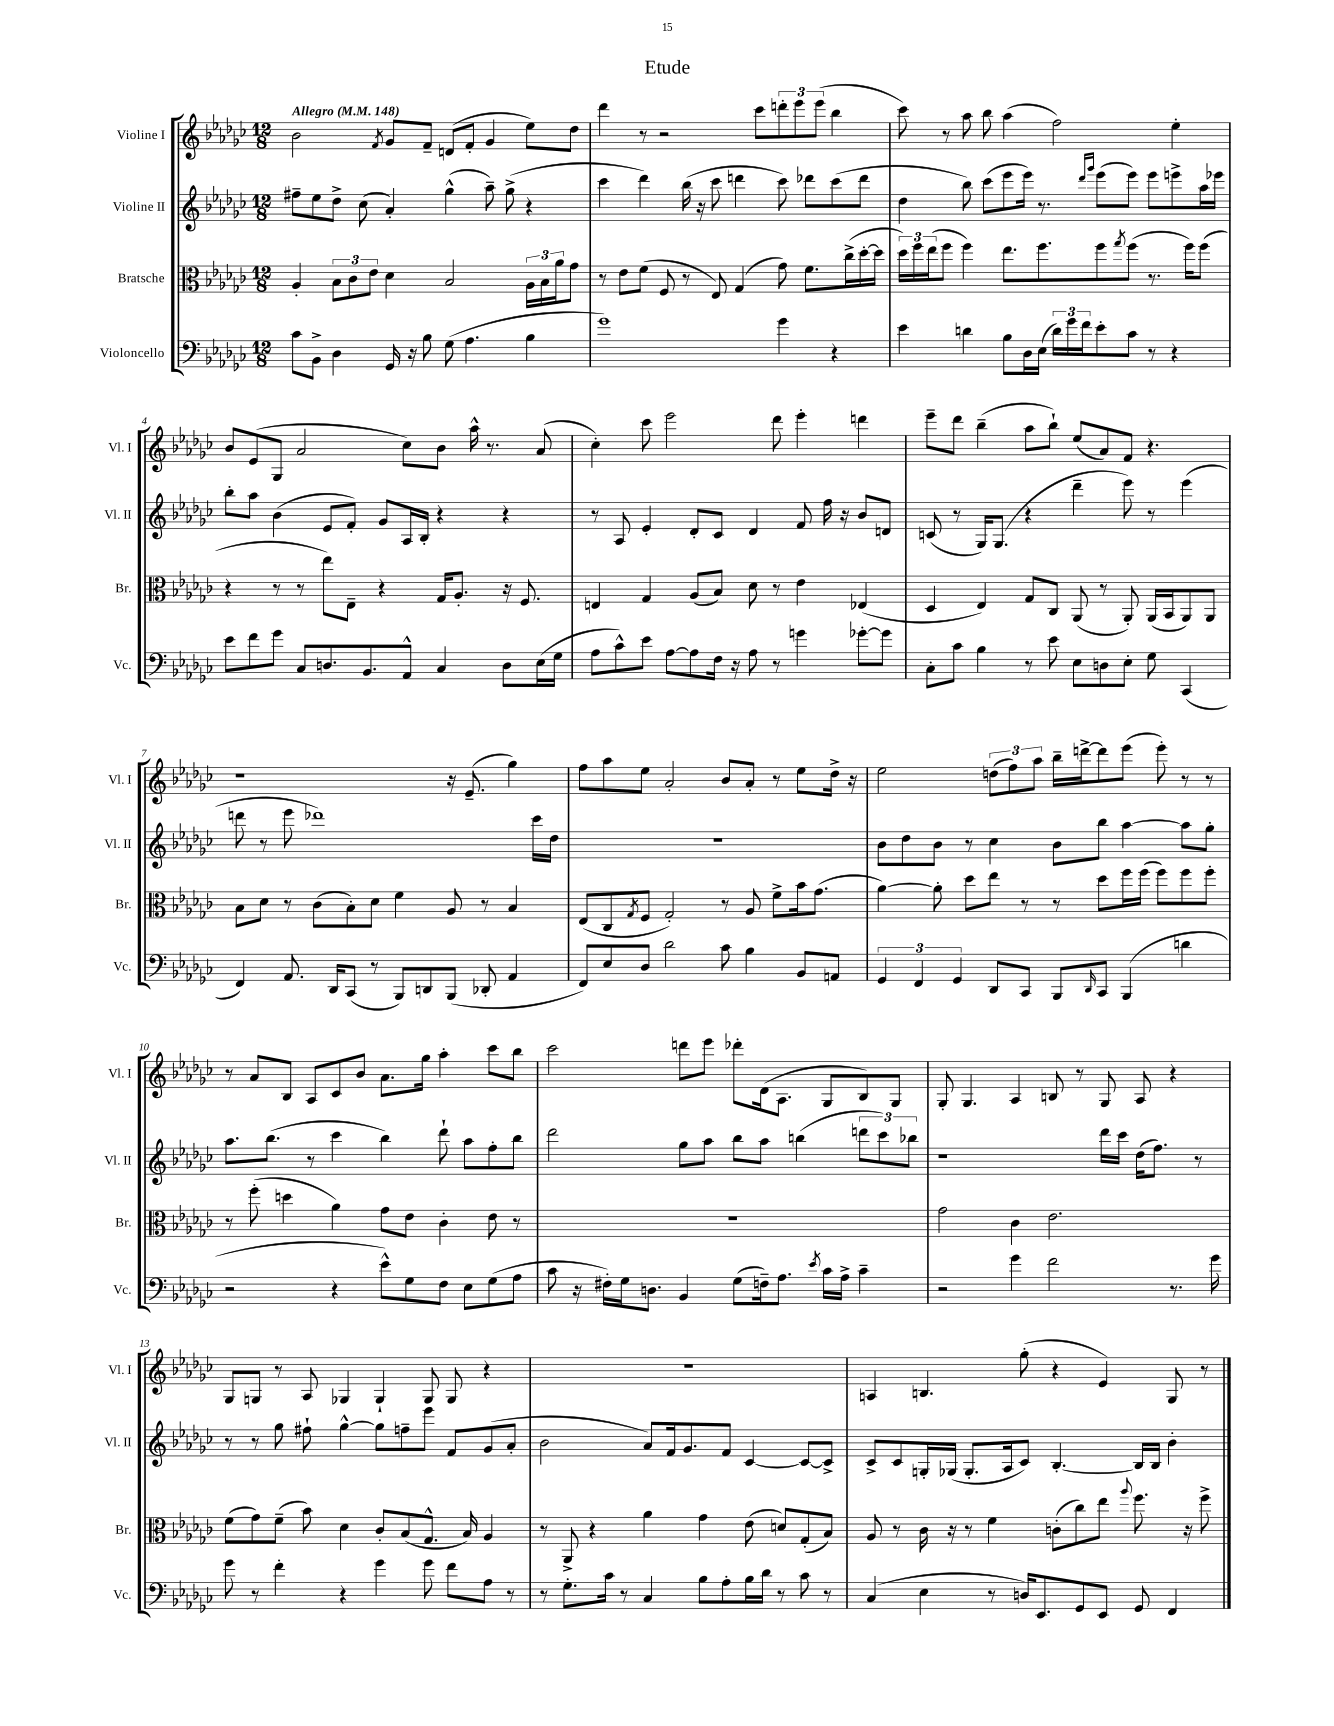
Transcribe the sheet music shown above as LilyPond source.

\header { title = "Etude" }
<<
\new StaffGroup <<
\new Staff = "s0" \with { instrumentName = "Violine I" shortInstrumentName = "Vl. I" } {
    \clef treble \key ges \major \numericTimeSignature \time 12/8 \tempo "Allegro" 4 = 148
    bes'2 \acciaccatura { f'8 } ges'8 f'8-- d'8( f'8-. ges'4 ees''8) des''8 |
    des'''4 r8 r2 ces'''8 \tuplet 3/2 { d'''8-. ees'''8 ees'''8( } bes''4 |
    ces'''8) r8 aes''8 bes''8 aes''4( f''2) ees''4-. |
    bes'8 ees'8( ges8 aes'2 ces''8) bes'8 aes''16-^ r8. aes'8( |
    ces''4-.) ces'''8 ees'''2 des'''8 ees'''4-. d'''4 |
    ees'''8-- des'''8 bes''4--( aes''8 bes''8-!) ees''8( aes'8) f'8 r4. |
    r1 r16 ees'8.--( ges''4) |
    f''8 aes''8 ees''8 aes'2-. bes'8 aes'8-. r8 ees''8 des''16-> r16 |
    ees''2 \tuplet 3/2 { d''8( f''8) aes''8 } bes''16-- d'''16~-> d'''8 ees'''8( ees'''8-.) r8 r8 |
    r8 aes'8 bes8 aes8 ces'8 bes'8 aes'8. ges''16 aes''4-. ces'''8 bes''8 |
    ces'''2 d'''8 ees'''8 des'''8-. des'16( aes8. ges8 bes8) ges8 |
    ges8-. ges4. aes4 b8 r8 ges8 aes8 r4 |
    ges8 g8 r8 aes8 ges4 ges4-! ges8 ges8 r4 |
    R1. |
    a4 b4. ges''8-.( r4 ees'4) ges8 r8 \bar "|." |
}
\new Staff = "s1" \with { instrumentName = "Violine II" shortInstrumentName = "Vl. II" } {
    \clef treble \key ges \major \numericTimeSignature \time 12/8
    fis''8-- ees''8 des''8-> ces''8( aes'4-.) ges''4-^( aes''8--) ges''8->( r4 |
    ces'''4 des'''4) bes''16( r16 ces'''8 d'''4 ces'''8) des'''8 ces'''8( des'''8 |
    des''4 bes''8) ces'''8( ees'''8 ees'''16) r8. \grace { des'''16 ges'''16 } ees'''8( ees'''8) ees'''8 e'''8-> aes''16 ees'''16 |
    bes''8-. aes''8 bes'4( ees'8 f'8-.) ges'8 aes16 bes16-. r4 r4 |
    r8 aes8 ees'4-. des'8-. ces'8 des'4 f'8 f''16 r16 bes'8 d'8 |
    c'8( r8 ges16) ges8.( r4 des'''4-- ees'''8) r8 ees'''4( |
    d'''8 r8 ees'''8 des'''1) ces'''16 des''16 |
    R1. |
    bes'8 des''8 bes'8 r8 ces''4 bes'8 bes''8 aes''4~ aes''8 ges''8-. |
    aes''8. bes''8.( r8 ces'''4 bes''4) des'''8-! aes''8 f''8-. bes''8 |
    des'''2 ges''8 aes''8 bes''8 aes''8 b''4( \tuplet 3/2 { d'''8 ces'''8) bes''8 } |
    r1 des'''16 ces'''16 des''16( f''8.) r8 |
    r8 r8 ges''8 fis''8-! ges''4~-^ ges''8 f''8-- ees'''8 f'8 ges'8( aes'8-. |
    bes'2 aes'8) f'16 ges'8. f'8 ces'4~ ces'8~ ces'8-> |
    ces'8-> ces'8 g16-. ges16( ges8.-. aes16 ces'8) bes4.~-. bes16 bes16 bes'4-. \bar "|." |
}
\new Staff = "s2" \with { instrumentName = "Bratsche" shortInstrumentName = "Br." } {
    \clef alto \key ges \major \numericTimeSignature \time 12/8
    aes4-. \tuplet 3/2 { bes8 ces'8 ees'8 } des'4 bes2 \tuplet 3/2 { aes16 bes16 aes'16 } ges'8 |
    r8 ees'8 f'8( f8 r8 ees8) ges4( ges'8) f'8. ces''16->( des''16~-. des''16 |
    \tuplet 3/2 { des''16) f''16 ees''16( } f''8 f''4) ees''8. f''8. f''8 \acciaccatura { ges''8 } f''8( r8. f''16) f''8( |
    r4 r8 r8 ees''8) ees8-- r4 ges16 aes8.-. r16 f8. |
    e4 ges4 aes8( bes8) des'8 r8 ees'4 ees4( |
    des4 ees4) ges8 ces8 aes,8( r8 aes,8-.) aes,16( bes,16 aes,8) aes,8 |
    bes8 des'8 r8 ces'8( bes8-.) des'8 f'4 aes8 r8 bes4 |
    ees8( ces8 \acciaccatura { ges8 } f8 ges2-.) r8 aes8 f'8-> bes'16 ges'8.( |
    aes'4~) aes'8-. des''8 ees''8 r8 r8 des''8 f''16 f''16( f''8) f''8 f''8-. |
    r8 f''8-.( d''4 aes'4) ges'8 ees'8 ces'4-. ees'8 r8 |
    R1. |
    ges'2 ces'4 ees'2. |
    f'8( ges'8) f'8--( bes'8) des'4 ces'8-. bes8( ges8.-^ bes16) aes4 |
    r8 aes,8-> r4 aes'4 ges'4 ees'8( d'8) ges8-.( bes8) |
    aes8 r8 ces'16 r16 r8 f'4 c'8-.( ces''8) ees''8 \appoggiatura { aes''8 } f''8. r16 f''8-> \bar "|." |
}
\new Staff = "s3" \with { instrumentName = "Violoncello" shortInstrumentName = "Vc." } {
    \clef bass \key ges \major \numericTimeSignature \time 12/8
    ces'8 bes,8-> des4 ges,16 r16 bes8 ges8( aes4. bes4 |
    ges'1) ges'4 r4 |
    ees'4 d'4 bes8 des16 ees16( \tuplet 3/2 { d'16) ges'16 f'16 } ees'8-. ces'8 r8 r4 |
    ees'8 f'8 ges'8 ces8 d8. bes,8. aes,8-^ ces4 d8 ees16( ges16 |
    aes8 ces'8-^) ees'8 aes8~ aes8 f16 r16 aes8 r8 g'4 ges'8~-. ges'8 |
    ces8-. ces'8 bes4 r8 ees'8 ees8 d8 ees8-. ges8 ces,4( |
    f,4) aes,8. des,16 ces,8( r8 bes,,8) d,8 bes,,8( des,8-. aes,4 |
    f,8) ees8 des8 des'2 ces'8 bes4 bes,8 a,8 |
    \tuplet 3/2 { ges,4 f,4 ges,4 } des,8 ces,8 bes,,8 \grace { des,16 } ces,8 bes,,4( d'4 |
    r2 r4 ees'8-^) ges8 f8 ees8 ges8( aes8 |
    ces'8 r16 fis16-.) ges16 d8. bes,4 ges8( f16--) aes8. \acciaccatura { ees'8 } ces'16 aes16-> ces'4-- |
    r2 ges'4 f'2 r8. ges'16 |
    ges'8 r8 f'4-. r4 ges'4 ges'8 f'8 aes8 r8 |
    r8 ges8.-. ces'16 r8 ces4 bes8 aes8-. bes16 des'16 r8 ces'8 r8 |
    ces4( ees4 r8 d16) ees,8. ges,8 ees,8 ges,8 f,4 \bar "|." |
}
>>
>>
